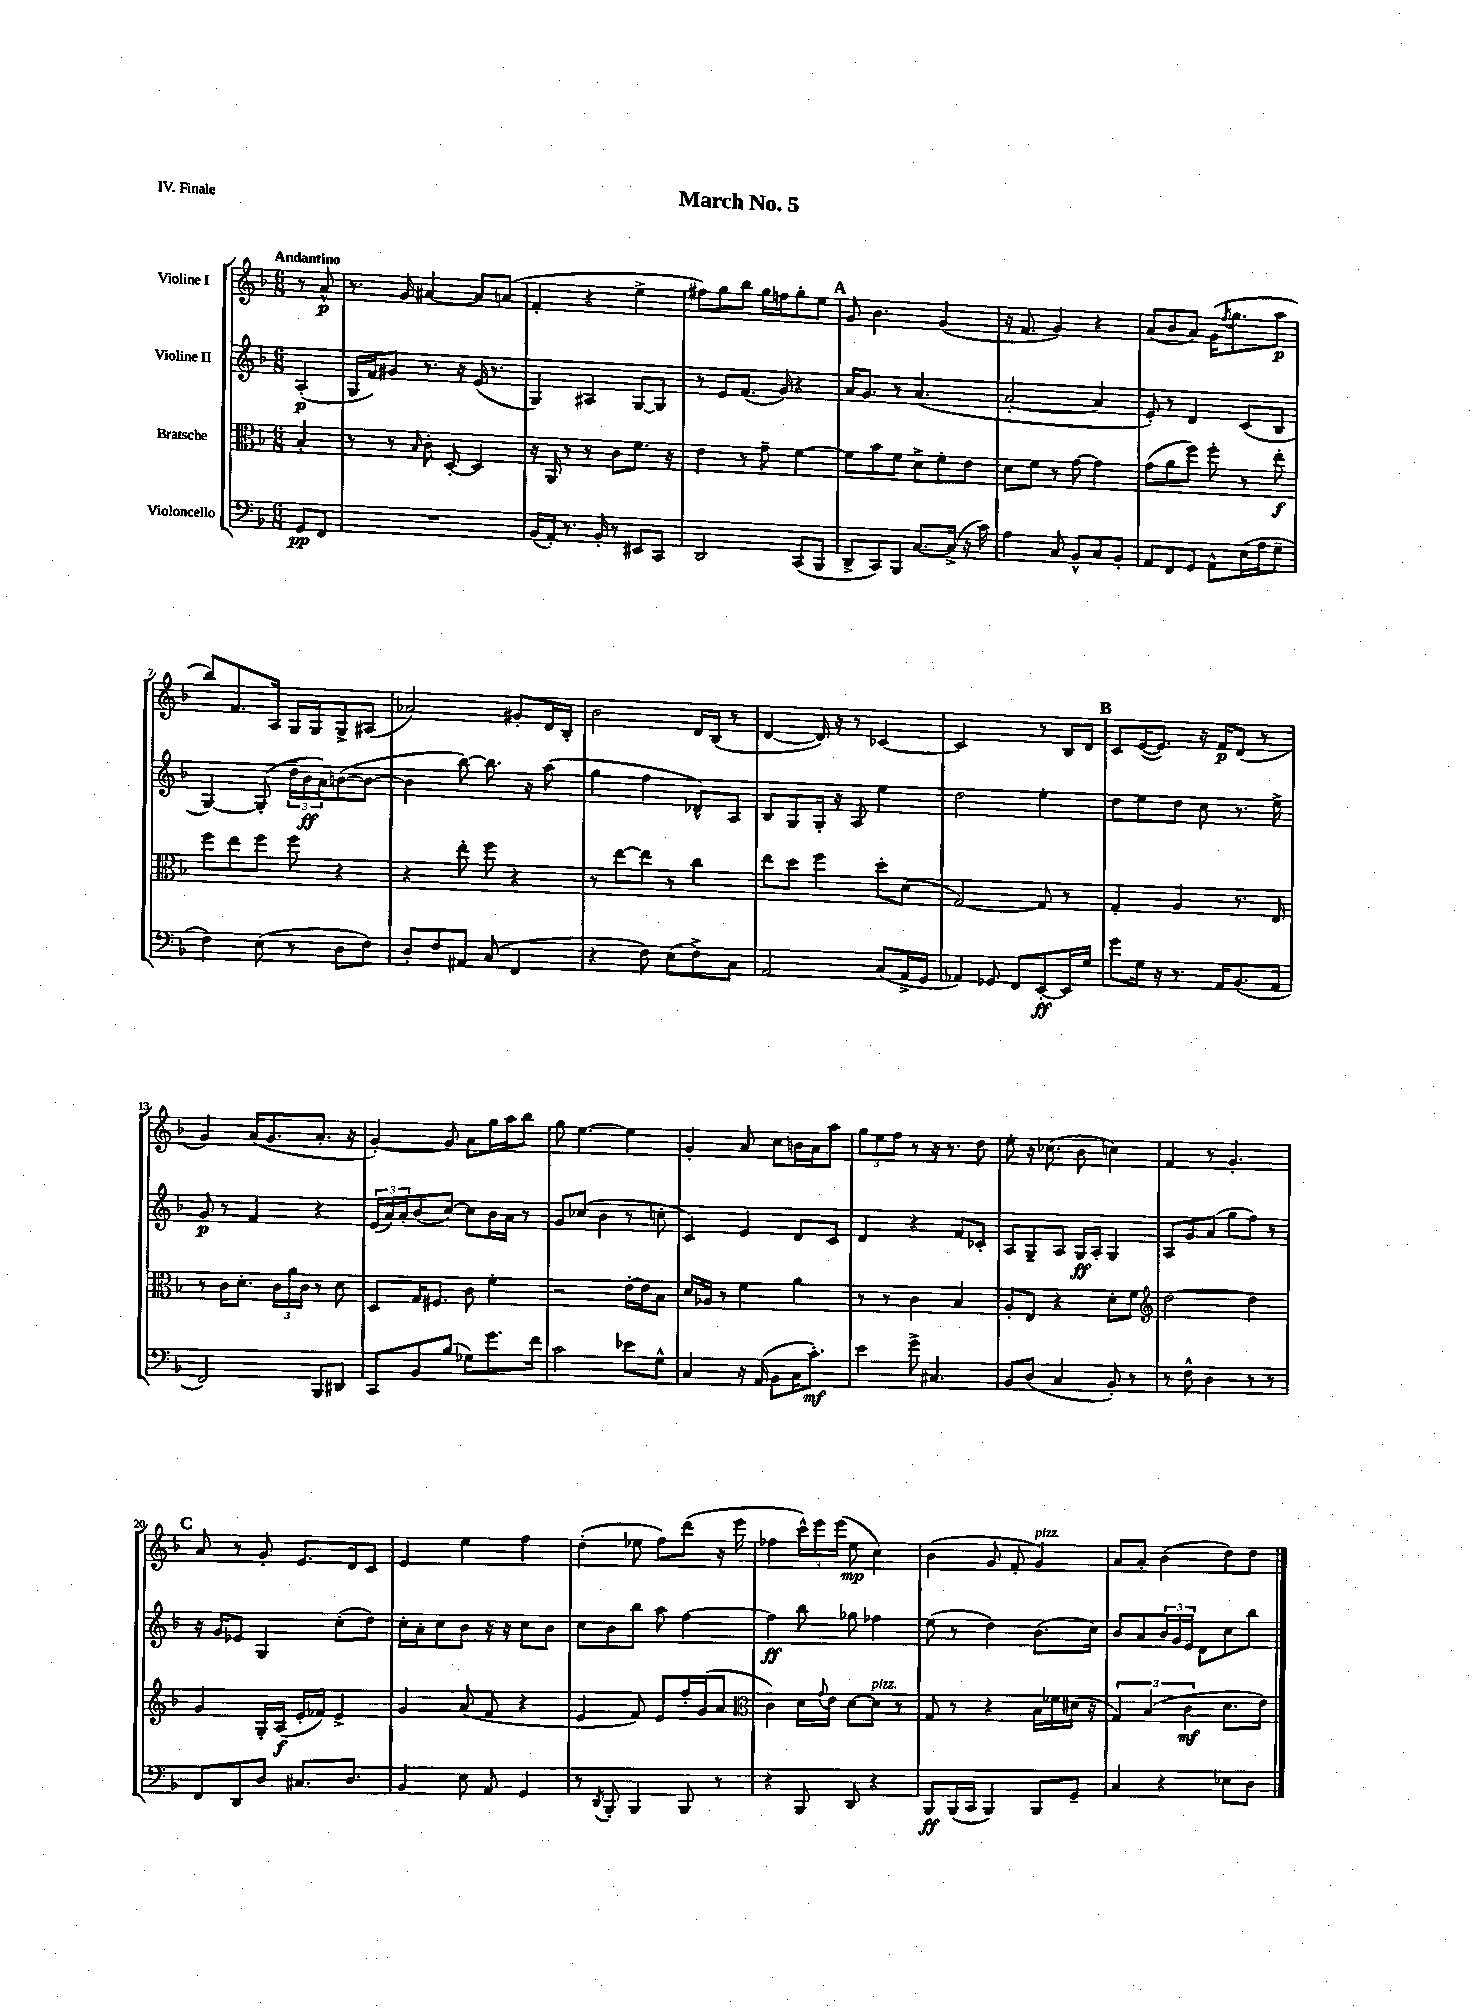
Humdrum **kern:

**kern	**dynam	**kern	**dynam	**kern	**dynam	**kern	**dynam
*part4	*part4	*part3	*part3	*part2	*part2	*part1	*part1
*staff4	*staff4	*staff3	*staff3	*staff2	*staff2	*staff1	*staff1
*I"Violoncello	*	*I"Bratsche	*	*I"Violine II	*	*I"Violine I	*
*clefF4	*	*clefC3	*	*clefG2	*	*clefG2	*
*k[b-]	*	*k[b-]	*	*k[b-]	*	*k[b-]	*
*M6/8	*	*M6/8	*	*M6/8	*	*M6/8	*
=	=	=	=	=	=	=	=
!	!	!	!	!	!	!LO:TX:a:B:t=Andantino	!
8GG/L	pp	4B-'/	.	(4A'/	p	8r	.
8FF/J	.	.	.	.	.	8a^^/	p
=1	=1	=1	=1	=1	=1	=1	=1
2.r	.	8r	.	16G/LL	.	8.r	.
.	.	.	.	16f/J)	.	.	.
.	.	8r	.	8g#X/J	.	.	.
.	.	.	.	.	.	16g/	.
.	.	16qqB-/	.	.	.	.	.
.	.	8c'\	.	8.r	.	[4a#X/	.
.	.	[8D'/	.	.	.	.	.
.	.	.	.	16r	.	.	.
.	.	4D/]	.	(16e/	.	8a#/L]	.
.	.	.	.	8.r	.	.	.
.	.	.	.	.	.	(8an/J	.
=2	=2	=2	=2	=2	=2	=2	=2
(16BB-/LL	.	16r	.	4G/)	.	4f'/	.
16AA'/JJ)	.	16AA/	.	.	.	.	.
8.r	.	8r	.	.	.	.	.
.	.	8r	.	4A#X/	.	4r	.
16BB-'/	.	.	.	.	.	.	.
8r	.	8c\L	.	.	.	.	.
8EE#X/L	.	8.f\J	.	[8G/L	.	4ee^\	.
8CC/J	.	.	.	8G/J]	.	.	.
.	.	16r	.	.	.	.	.
=3	=3	=3	=3	=3	=3	=3	=3
2DD/	.	4e\	.	8r	.	8ff#X\L)	.
.	.	.	.	8e/L	.	8gg\	.
.	.	8r	.	(8.f/J	.	8bb-\J	.
.	.	8g~\	.	.	.	16gg\LL	.
.	.	.	.	16g/)	.	16ffn\J	.
(8CC/L	.	[4f\	.	4r	.	8gg'\	.
8BBB-/J	.	.	.	.	.	8ee\J	.
!!LO:REH:place=s1:t=A
=4	=4	=4	=4	=4	=4	=4	=4
8DD^/L	.	8f\L]	.	16a/KL	.	8g/	.
.	.	.	.	8.g/J	.	.	.
8CC/)	.	8b-\	.	.	.	4.b-\	.
8BBB-/J	.	8f\J	.	8r	.	.	.
[8.C/L	.	8d^\L	.	(4.a/	.	.	.
.	.	8f'\	.	.	.	(4g/	.
(16C^/Jk]	.	.	.	.	.	.	.
16r	.	8e\J	.	.	.	.	.
16c\)	.	.	.	.	.	.	.
=5	=5	=5	=5	=5	=5	=5	=5
4A\	.	8d\L	.	[2a'/	.	16r	.
.	.	.	.	.	.	8.f/	.
.	.	8f\J	.	.	.	.	.
8C/	.	8r	.	.	.	4g/)	.
8BB-^^/L	.	[8g\	.	.	.	.	.
8C/	.	4g\]	.	4a/]	.	4r	.
8BB-'/J	.	.	.	.	.	.	.
=6	=6	=6	=6	=6	=6	=6	=6
8AA/L	.	(8g\L	.	8e'/)	.	(8a/L	.
8FF/	.	8a\	.	8r	.	8b-/	.
8GG/J	.	8ff\J)	.	4d/	.	8a/J)	.
8AA^^\L	.	8ff'\	.	.	.	(16g\KL	.
.	.	.	.	.	.	8qff/	.
.	.	.	.	.	.	8.gg\	.
(16E\L	.	8r	.	(8c/L	.	.	.
16A\J	.	.	.	.	.	.	.
8G~\J	.	8ee'\	f	8B-/J	.	8aa\J	p
!!LO:LB:g=z
=7	=7	=7	=7	=7	=7	=7	=7
4F\)	.	8ff\L	.	[4G/)	.	8bb-/L)	.
.	.	8ee\	.	.	.	8.f/	.
(8E\	.	8ff\J	.	(8G'/]	.	.	.
.	.	.	.	.	.	16A/Jk	.
8r	.	8ff\	.	24dd~\LL	.	16G/LL	.
.	.	.	.	24b-\	ff	.	.
.	.	.	.	.	.	16G/J	.
.	.	.	.	24a\J)	.	.	.
8D\L	.	4r	.	([8bn\	.	8G^/	.
8F\J)	.	.	.	8b\J_	.	(8A#X/J	.
=8	=8	=8	=8	=8	=8	=8	=8
8D'/L	.	4r	.	4b\]	.	2a-X/)	.
8F/	.	.	.	.	.	.	.
8AA#X/J	.	8ee'\	.	[8bb-\)	.	.	.
(8C/	.	8ff\	.	8.bb-\]	.	.	.
4FF/	.	4r	.	.	.	8g#X'/L	.
.	.	.	.	16r	.	.	.
.	.	.	.	(8aa\	.	16d/L	.
.	.	.	.	.	.	16B-'/JJ	.
=9	=9	=9	=9	=9	=9	=9	=9
4r	.	8r	.	4gg\	.	2b-\	.
.	.	[8ee\L	.	.	.	.	.
8F\)	.	8ee\J]	.	4ff\	.	.	.
(8E\L	.	8r	.	.	.	.	.
8F^\)	.	4cc\	.	8d-X^^/L)	.	16d/LL	.
.	.	.	.	.	.	(16B-/JJ	.
8C\J	.	.	.	8A/J	.	8r	.
=10	=10	=10	=10	=10	=10	=10	=10
2AA/	.	8ee\L	.	8B-/L	.	[4d/	.
.	.	8dd\J	.	8G/	.	.	.
.	.	4ff\	.	16G'/Jk	.	16d/])	.
.	.	.	.	16r	.	16r	.
.	.	.	.	8A/	.	8r	.
(8C/L	.	8dd'\L	.	4ee\	.	[4c-X/	.
16AA^/L	.	(8d\J	.	.	.	.	.
16GG/JJ	.	.	.	.	.	.	.
=11	=11	=11	=11	=11	=11	=11	=11
4AA-X/)	.	[2G/)	.	2dd\	.	2c-/]	.
8GG-X/	.	.	.	.	.	.	.
8FF/L	.	.	.	.	.	.	.
[8EE'/	ff	8G/]	.	4ee'\	.	8r	.
16EE/L]	.	8r	.	.	.	16B-/LL	.
16G/JJ	.	.	.	.	.	16d/JJ	.
!!LO:REH:place=s1:t=B
=12	=12	=12	=12	=12	=12	=12	=12
8g\L	.	4G'/	.	8dd\L	.	8c/L	.
16G\Jk	.	.	.	8ee\	.	([16e/K	.
16r	.	.	.	.	.	8.e/J])	.
8.r	.	4A/	.	8dd\J	.	.	.
.	.	.	.	8cc\	.	16r	.
16AA/KL	.	.	.	.	.	16f/KL	p
(8.BB-/	.	8.r	.	8.r	.	(8d/J	.
.	.	.	.	.	.	8r	.
16AA/Jk	.	16E/	.	16ee^\	.	.	.
!!LO:LB:g=z
=13	=13	=13	=13	=13	=13	=13	=13
2FF/)	.	8r	.	8g/	p	4g/)	.
.	.	16c\KL	.	8r	.	.	.
.	.	8.d'\J	.	.	.	.	.
.	.	.	.	4f/	.	(16a/KL	.
.	.	.	.	.	.	8.g/	.
.	.	24c\LL	.	.	.	.	.
.	.	24a\	.	.	.	.	.
.	.	24c\JJ	.	.	.	.	.
8BBB-/L	.	8r	.	4r	.	8.a'/J	.
8DD#X/J	.	8d\	.	.	.	.	.
.	.	.	.	.	.	16r	.
=14	=14	=14	=14	=14	=14	=14	=14
8CC/L	.	8D/L	.	(24e/LL	.	[4g'/)	.
.	.	.	.	24a/)	.	.	.
.	.	.	.	24a'/J	.	.	.
8BB-/	.	16G/K	.	(8b-/	.	.	.
.	.	8.F#X/J	.	.	.	.	.
(8B-/J	.	.	.	[8cc/J)	.	8g/]	.
8G-X\L)	.	8c\	.	8cc\L]	.	8a\L	.
8.g\	.	4f'\	.	16b-\L	.	16gg\L	.
.	.	.	.	16a\JJ	.	16aa\J	.
.	.	.	.	8r	.	8bb-\J	.
16f\Jk	.	.	.	.	.	.	.
=15	=15	=15	=15	=15	=15	=15	=15
2c\	.	2r	.	8g/L	.	8gg\	.
.	.	.	.	(8cc-X/J	.	[4.ee\	.
.	.	.	.	4b-\	.	.	.
8e-X\L	.	[16e'\LL	.	8r	.	4ee\]	.
.	.	16e\J]	.	.	.	.	.
8G^^\J	.	8B-\J	.	8ccn'\	.	.	.
=16	=16	=16	=16	=16	=16	=16	=16
4C/	.	16d/LL	.	4c/)	.	4g'/	.
.	.	16A-X/JJ	.	.	.	.	.
.	.	8r	.	.	.	.	.
16r	.	4f\	.	4e/	.	8a/	.
(16AA/	.	.	.	.	.	.	.
8BB-\L	.	.	.	.	.	8cc\L	.
16C\K	.	4a\	.	8d/L	.	16bn\L	.
8.c'\J)	mf	.	.	.	.	16a\J	.
.	.	.	.	8c/J	.	8aa\J	.
=17	=17	=17	=17	=17	=17	=17	=17
4e\	.	8r	.	4d/	.	12gg\L	.
.	.	.	.	.	.	12ee\	.
.	.	8r	.	.	.	.	.
.	.	.	.	.	.	12ff\J	.
8g^\	.	4c\	.	4r	.	8r	.
4.C#X/	.	.	.	.	.	16r	.
.	.	.	.	.	.	8.r	.
.	.	4B-/	.	8f/L	.	.	.
.	.	.	.	8c-X'/J	.	8dd\	.
=18	=18	=18	=18	=18	=18	=18	=18
8BB-/L	.	8A'/L	.	8A/L	.	8ee'\	.
(8D/J	.	8E/J	.	8G~/	.	16r	.
.	.	.	.	.	.	(8.cc-X\	.
4C/	.	4r	.	8A/J	.	.	.
.	.	.	.	16G/LL	ff	8b-\	.
.	.	.	.	16A'/JJ	.	.	.
8BB-'/)	.	8d'\L	.	4G/	.	4ccn\)	.
8r	.	8f\J	.	.	.	.	.
=19	=19	=19	=19	=19	=19	=19	=19
*	*	*clefG2	*	*	*	*	*
8r	.	[2dd\	.	8A/L	.	4f/	.
8F^^\	.	.	.	8g/	.	.	.
4D\	.	.	.	(8a/J	.	8r	.
.	.	.	.	8gg\L	.	4.g'/	.
8r	.	4dd\]	.	8ff\J)	.	.	.
8r	.	.	.	8r	.	.	.
!!LO:LB:g=z
!!LO:REH:place=s1:t=C
=20	=20	=20	=20	=20	=20	=20	=20
8FF/L	.	4g/	.	16r	.	8a/	.
.	.	.	.	16g/KL	.	.	.
8DD/	.	.	.	8e-X/J	.	8r	.
8D/J	.	16G'/LL	.	4G/	.	8g'/	.
.	.	(16A/JJ	f	.	.	.	.
8.C#X/L	.	16e'/LL	.	.	.	8.e/L	.
.	.	16f-X/JJ)	.	.	.	.	.
.	.	4e^/	.	(8cc'\L	.	.	.
8.D/J	.	.	.	.	.	16d/k	.
.	.	.	.	8dd\J)	.	8c/J	.
=21	=21	=21	=21	=21	=21	=21	=21
4BB-/	.	4g/	.	16cc'\LL	.	4e/	.
.	.	.	.	16a'\J	.	.	.
.	.	.	.	8cc\	.	.	.
8E\	.	(8a/	.	8b-\J	.	4ee\	.
8AA/	.	8f/	.	16r	.	.	.
.	.	.	.	16r	.	.	.
4GG/	.	4r	.	8cc\L	.	4ff\	.
.	.	.	.	8b-\J	.	.	.
=22	=22	=22	=22	=22	=22	=22	=22
8r	.	4e/	.	8cc\L	.	(4dd'\	.
8qDD/	.	.	.	.	.	.	.
8BBB-'/	.	.	.	8b-\	.	.	.
4BBB-/	.	8f/)	.	8bb-\J	.	8ee-X\	.
.	.	8e/L	.	8aa\	.	8ff\L)	.
8BBB-/	.	16ff'/L	.	[4ff\	.	(8ddd\J	.
.	.	(16g/J	.	.	.	.	.
8r	.	8a/J	.	.	.	16r	.
.	.	.	.	.	.	16eee\	.
=23	=23	=23	=23	=23	=23	=23	=23
*	*	*clefC3	*	*	*	*	*
4r	.	4c\)	.	4ff\]	ff	4ff-X\	.
8BBB-/	.	16d\LL	.	8bb-\	.	24ccc^^\LL)	.
.	.	.	.	.	.	24eee\	.
.	.	8qqg/	.	.	.	.	.
.	.	16e\JJ	.	.	.	.	.
.	.	.	.	.	.	(24eee\JJ	.
8DD/	.	[8d\L	.	8gg-X\	.	8ee\	mp
!	!	!LO:TX:a:i:t=pizz.	!	!	!	!	!
4r	.	8d\J]	.	4ff-X\	.	4cc\)	.
.	.	8r	.	.	.	.	.
=24	=24	=24	=24	=24	=24	=24	=24
8BBB-/L	ff	8G/	.	(8ee\	.	(4b-\	.
(16BBB-/L	.	8r	.	8r	.	.	.
16CC/JJ	.	.	.	.	.	.	.
4BBB-/)	.	4r	.	4dd\)	.	8g/	.
.	.	.	.	.	.	8f'/	.
!	!	!	!	!	!	!LO:TX:a:i:t=pizz.	!
8BBB-/L	.	16B-\LL	.	(8.b-\L	.	4g/)	.
.	.	16f-X\	.	.	.	.	.
8GG~/J	.	(16d#X\JJ	.	.	.	.	.
.	.	16r	.	16cc\Jk)	.	.	.
=25	=25	=25	=25	=25	=25	=25	=25
4C/	.	6G/)	.	8b-/L	.	8a/L	.
.	.	.	.	8a/	.	8a'/J	.
.	.	(6B-/	.	.	.	.	.
4r	.	.	.	24b-/L	.	(4b-\	.
.	.	.	.	24g/	.	.	.
.	.	6c\	mf	24e/JJ	.	.	.
.	.	.	.	8d\L	.	.	.
8E-X\L	.	8.d\L	.	8cc\	.	8dd\L)	.
8D\J	.	.	.	8bb-\J	.	8dd\J	.
.	.	16e\Jk)	.	.	.	.	.
==	==	==	==	==	==	==	==
*-	*-	*-	*-	*-	*-	*-	*-
